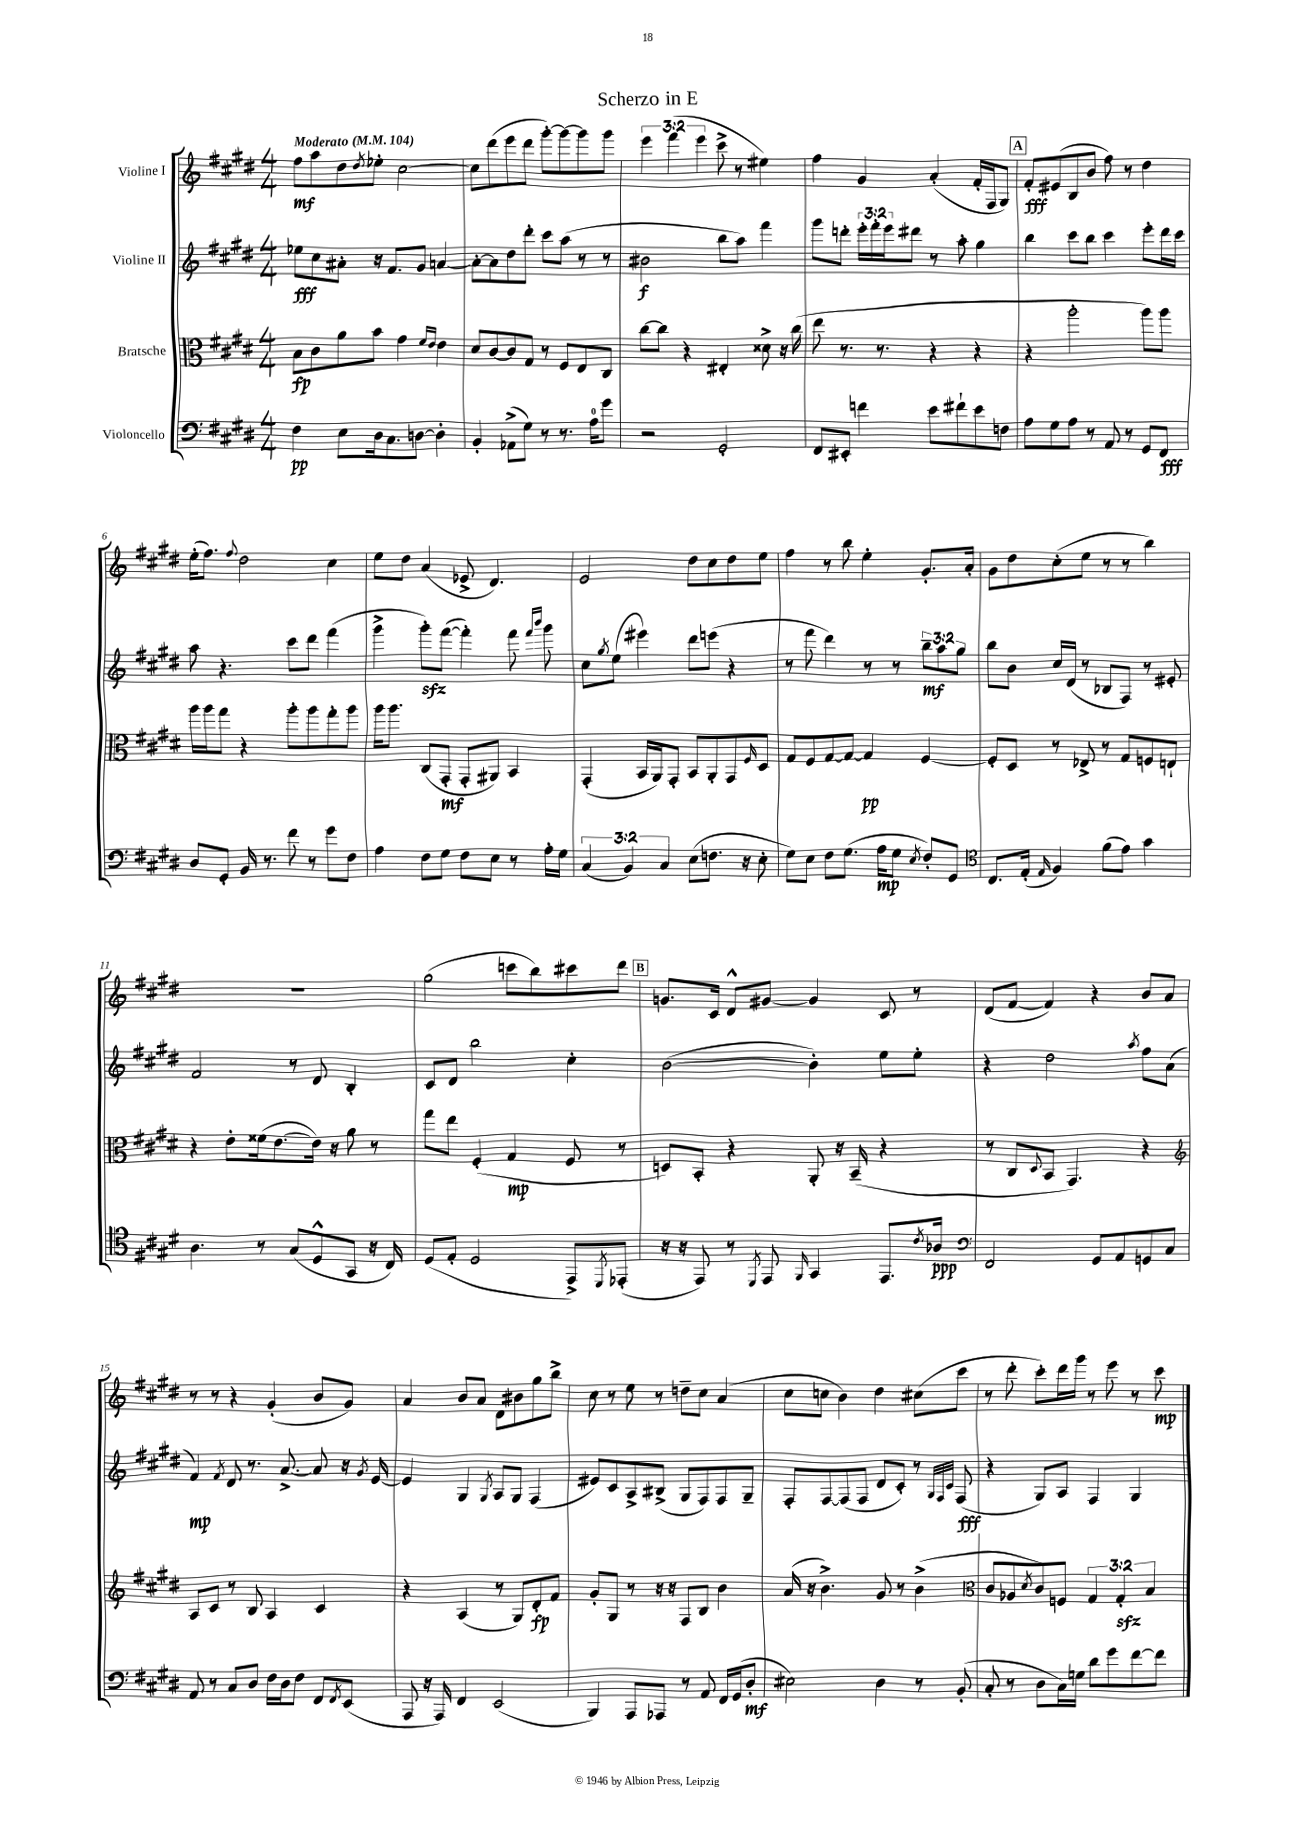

**kern	**dynam	**kern	**dynam	**kern	**dynam	**kern	**dynam
*part4	*part4	*part3	*part3	*part2	*part2	*part1	*part1
*staff4	*staff4	*staff3	*staff3	*staff2	*staff2	*staff1	*staff1
*I"Violoncello	*	*I"Bratsche	*	*I"Violine II	*	*I"Violine I	*
*clefF4	*	*clefC3	*	*clefG2	*	*clefG2	*
*k[f#c#g#d#]	*	*k[f#c#g#d#]	*	*k[f#c#g#d#]	*	*k[f#c#g#d#]	*
*M4/4	*	*M4/4	*	*M4/4	*	*M4/4	*
*MM104	*	*MM104	*	*MM104	*	*MM104	*
=1	=1	=1	=1	=1	=1	=1	=1
!	!	!	!	!	!	!LO:TX:a:B:t=Moderato	!
4F#\	pp	8B\L	fp	8ee-X\L	fff	8ff#\L	mf
.	.	8c#\	.	8cc#\	.	8aa\	.
8E\L	.	8a\	.	8a#X'\J	.	8dd#\	.
.	.	.	.	.	.	8qdd#/	.
16D#\k	.	8b\J	.	16r	.	8ee-X'\J	.
8.C#\	.	.	.	8.f#/L	.	.	.
.	.	4g#\	.	.	.	[2cc#\	.
[8Dn\J	.	.	.	8g#/J	.	.	.
.	.	16qqf#/LL	.	.	.	.	.
.	.	16qqe/JJ	.	.	.	.	.
4D'\]	.	4e\	.	[4an/	.	.	.
=2	=2	=2	=2	=2	=2	=2	=2
4BB'/	.	8d#/L	.	8a'\L_	.	8cc#\L]	.
.	.	[8c#/	.	8a\]	.	(8ddd#\	.
(8AA-X^\L	.	8c#/]	.	8dd#\	.	8eee\	.
8G#\J)	.	8G#/J	.	8ddd#'\J	.	8ddd#\J	.
8r	.	8r	.	8ccc#\L	.	[8ggg#'\L)	.
8.r	.	8F#/L	.	(8aa\J	.	8ggg#\_	.
.	.	8E/	.	8r	.	8ggg#\]	.
16A\KL	.	.	.	.	.	.	.
8g#\J	.	8C#/J	.	8r	.	8ggg#\J	.
=3	=3	=3	=3	=3	=3	=3	=3
2r	.	[8cc#\L	.	2b#X\	f	6eee\	.
.	.	8cc#\J]	.	.	.	.	.
.	.	.	.	.	.	(6fff#\	.
.	.	4r	.	.	.	.	.
.	.	.	.	.	.	6eee\	.
2GG#'/	.	4E#X'/	.	8bb\L	.	8ccc#^\	.
.	.	.	.	8aa\J)	.	8r	.
.	.	8d##X^\	.	4fff#\	.	4ee#X\)	.
.	.	16r	.	.	.	.	.
.	.	(16cc#\	.	.	.	.	.
=4	=4	=4	=4	=4	=4	=4	=4
8FF#/L	.	8ee\	.	8ggg#\L	.	4ff#\	.
8EE#X'/J	.	8.r	.	8dddn'\J	.	.	.
4fn\	.	.	.	24eee'\LL	.	4g#/	.
.	.	.	.	24fff#'\	.	.	.
.	.	8.r	.	.	.	.	.
.	.	.	.	24eee\J	.	.	.
.	.	.	.	8ddd#X\J	.	.	.
8e\L	.	4r	.	8r	.	(4a'/	.
8f#X`\	.	.	.	8aa'\	.	.	.
8e\	.	4r	.	4gg#\	.	16f#'/LL	.
.	.	.	.	.	.	16F#/J	.
8Fn\J	.	.	.	.	.	8G#/J)	.
!!LO:REH:place=s1:t=A
=5	=5	=5	=5	=5	=5	=5	=5
8A\L	.	4r	.	4bb\	.	8f#'/L	fff
8G#\	.	.	.	.	.	(8e#X/	.
8A\J	.	2aa'\	.	8ccc#\L	.	8B/	.
8r	.	.	.	8bb\J	.	8b/J	.
8AA/	.	.	.	4ccc#\	.	8ff#\)	.
8r	.	.	.	.	.	8r	.
8GG#/L	.	8aa\L)	.	8eee'\L	.	4dd#\	.
8FF#/J	fff	8aa\J	.	16ddd#\L	.	.	.
.	.	.	.	16ccc#\JJ	.	.	.
!!LO:LB:g=z
=6	=6	=6	=6	=6	=6	=6	=6
8D#/L	.	16aa\LL	.	8aa\	.	(16ee'\KL	.
.	.	16aa\J	.	.	.	8.ff#\J)	.
8GG#'/J	.	8gg#\J	.	4.r	.	.	.
.	.	.	.	.	.	8qqff#/	.
16BB/	.	4r	.	.	.	2dd#\	.
8.r	.	.	.	.	.	.	.
8f#\	.	8aa'\L	.	8ccc#\L	.	.	.
8r	.	8aa\	.	8ddd#\J	.	.	.
8g#\L	.	8gg#'\	.	(4fff#\	.	4cc#\	.
8F#\J	.	8aa\J	.	.	.	.	.
=7	=7	=7	=7	=7	=7	=7	=7
4A\	.	16aa\KL	.	4ggg#^\	.	8ee\L	.
.	.	8.aa\J	.	.	.	.	.
.	.	.	.	.	.	8dd#\J	.
8F#\L	.	(8C#/L	.	8ggg#zz'\L)	.	(4a/	.
8G#\J	.	8GG#'/J	mf	([8fff#\J	.	.	.
8F#\L	.	8GG#'/L	.	4fff#'\])	.	8e-X^/	.
8E\J	.	8AA#X/J)	.	.	.	4.d#/)	.
8r	.	4BB/	.	8fff#\	.	.	.
.	.	.	.	16qqfff#/LL	.	.	.
.	.	.	.	16qqbbb/JJ	.	.	.
16A'\LL	.	.	.	8ggg#\	.	.	.
16G#\JJ	.	.	.	.	.	.	.
=8	=8	=8	=8	=8	=8	=8	=8
(6C#/	.	(4GG#'/	.	8cc#\L	.	2e/	.
.	.	.	.	8qgg#/	.	.	.
.	.	.	.	(8ee\J	.	.	.
6BB/)	.	.	.	.	.	.	.
.	.	16BB/LL	.	4eee#X\)	.	.	.
.	.	16AA/J)	.	.	.	.	.
6C#/	.	.	.	.	.	.	.
.	.	8GG#'/J	.	.	.	.	.
(8E\L	.	8BB/L	.	8ddd#\L	.	8dd#\L	.
8.Fn\J	.	8AA'/	.	(8eeen\J	.	8cc#\	.
.	.	8GG#/	.	4r	.	8dd#\	.
16r	.	.	.	.	.	.	.
.	.	16qqF#/	.	.	.	.	.
8E'\	.	8D#/J	.	.	.	8ee\J	.
=9	=9	=9	=9	=9	=9	=9	=9
8G#\L)	.	8G#/L	.	8r	.	4ff#\	.
8E\J	.	8F#/	.	8fff#\	.	.	.
8F#\L	.	[8G#/	.	4ddd#\)	.	8r	.
(8.G#\J	.	8G#/J_	.	.	.	8bb\	.
.	.	4G#/]	pp	8r	.	4ee'\	.
16A\KL	mp	.	.	.	.	.	.
8G#\J	.	.	.	8r	.	.	.
8qE/	.	.	.	.	.	.	.
8F#'/L)	.	[4F#/	.	12bb~\L	mf	8.g#'/L	.
.	.	.	.	12aa\	.	.	.
8GG#/J	.	.	.	.	.	.	.
.	.	.	.	12gg#\J	.	.	.
.	.	.	.	.	.	16a'/Jk	.
=10	=10	=10	=10	=10	=10	=10	=10
*clefC4	*	*	*	*	*	*	*
8.C#/L	.	8F#'/L]	.	8bb\L	.	8g#\L	.
.	.	8D#/J	.	8b\J	.	8dd#\	.
(16E'/Jk	.	.	.	.	.	.	.
16qqE/	.	.	.	.	.	.	.
4F#/)	.	8r	.	16cc#/LL	.	(8cc#'\	.
.	.	.	.	(16d#/JJ	.	.	.
.	.	8E-X^/	.	8r	.	8ee\J	.
(8f#\L	.	8r	.	8B-X/L	.	8r	.
8e\J)	.	8G#/L	.	8F#/J)	.	8r	.
4g#\	.	8Fn/	.	8r	.	4bb\)	.
.	.	8En`/J	.	8e#X'/	.	.	.
!!LO:LB:g=z
=11	=11	=11	=11	=11	=11	=11	=11
4.A\	.	4r	.	2f#/	.	1r	.
.	.	8e'\L	.	.	.	.	.
8r	.	(16f##X\k	.	.	.	.	.
.	.	[8.e\	.	.	.	.	.
(8G#/L	.	.	.	8r	.	.	.
8D#^^/	.	16e\Jk])	.	8d#/	.	.	.
.	.	16r	.	.	.	.	.
8GG#/J	.	8a\	.	4B'/	.	.	.
16r	.	8r	.	.	.	.	.
16C#/)	.	.	.	.	.	.	.
=12	=12	=12	=12	=12	=12	=12	=12
(8D#/L	.	8gg#\L	.	8c#/L	.	(2gg#\	.
8E'/J	.	8ee\J	.	8d#/J	.	.	.
2D#/	.	(4F#'/	.	2bb\	.	.	.
.	.	4G#/	mp	.	.	8cccn\L	.
.	.	.	.	.	.	8bb\)	.
8EE^/L)	.	8F#/	.	4cc#'\	.	8ccc#X\	.
8qDD#/	.	.	.	.	.	.	.
(8EE-X'/J	.	8r	.	.	.	8ddd#\J	.
!!LO:REH:place=s1:t=B
=13	=13	=13	=13	=13	=13	=13	=13
16r	.	8Dn/L)	.	([2b\	.	8.gn/L	.
16r	.	.	.	.	.	.	.
8EE/)	.	8BB'/J	.	.	.	.	.
.	.	.	.	.	.	16c#/Jk	.
8r	.	4r	.	.	.	8d#^^/L	.
8qDD#/	.	.	.	.	.	.	.
8EE/	.	.	.	.	.	[8g#X/J	.
16qqFF#/	.	.	.	.	.	.	.
4GG#/	.	8AA'/	.	4b'\])	.	4g#/]	.
.	.	16r	.	.	.	.	.
.	.	(16BB~/	.	.	.	.	.
8.EE/L	.	4r	.	8ee\L	.	8c#/	.
.	.	.	.	8ee'\J	.	8r	.
8qc#/	.	.	.	.	.	.	.
16A-X/Jk	ppp	.	.	.	.	.	.
=14	=14	=14	=14	=14	=14	=14	=14
*clefF4	*	*	*	*	*	*	*
2FF#/	.	8r	.	4r	.	(8d#/L	.
.	.	8C#/L	.	.	.	[8f#/J	.
.	.	8qqD#/	.	.	.	.	.
.	.	8BB/J	.	2dd#\	.	4f#/])	.
.	.	4.GG#/)	.	.	.	.	.
8GG#/L	.	.	.	.	.	4r	.
8AA/	.	.	.	.	.	.	.
.	.	.	.	8qaa/	.	.	.
8GGn/	.	4r	.	8ff#\L	.	8b/L	.
8C#/J	.	.	.	(8a\J	.	8a/J	.
!!LO:LB:g=z
=15	=15	=15	=15	=15	=15	=15	=15
*	*	*clefG2	*	*	*	*	*
8AA/	.	8A/L	.	4f#/)	mp	8r	.
8r	.	8c#/J	.	.	.	8r	.
.	.	.	.	8qf#/	.	.	.
8C#/L	.	8r	.	8d#/	.	4r	.
8D#/J	.	8B/	.	8.r	.	.	.
16F#\LL	.	4A/	.	.	.	(4g#'/	.
16D#\J	.	.	.	[8.a^/	.	.	.
8F#\J	.	.	.	.	.	.	.
8FF#/L	.	4c#/	.	8a/]	.	8b/L	.
8qFF#/	.	.	.	.	.	.	.
(8EE/J	.	.	.	16r	.	8g#/J)	.
.	.	.	.	8qg#/	.	.	.
.	.	.	.	[16e/	.	.	.
=16	=16	=16	=16	=16	=16	=16	=16
8AAA/	.	4r	.	4e/]	.	4a/	.
16r	.	.	.	.	.	.	.
16AAA/)	.	.	.	.	.	.	.
4FF#/	.	(4A/	.	4G#/	.	8b/L	.
.	.	.	.	.	.	8a/J	.
.	.	.	.	8qG#/	.	.	.
(2EE/	.	8r	.	8A/L	.	8d#\L	.
.	.	8G#/L)	.	8G#/J	.	8b#X\	.
.	.	8d#'/	fp	(4F#/	.	8gg#\	.
.	.	8f#/J	.	.	.	8bb^\J	.
=17	=17	=17	=17	=17	=17	=17	=17
4BBB/)	.	8g#'/L	.	8e#X/L)	.	8cc#\	.
.	.	8G#/J	.	8c#/	.	8r	.
8AAA/L	.	8r	.	8A^/	.	8ee\	.
8AAA-X/J	.	16r	.	(8B#X^/J	.	8r	.
.	.	16r	.	.	.	.	.
8r	.	8F#/L	.	8G#/L	.	8ddn~\L	.
8AA/	.	8B/J	.	8F#/)	.	8cc#\J	.
16FF#/LL	.	4b\	.	8F#/	.	(4a/	.
(16GG#/J	.	.	.	.	.	.	.
8D#'/J	mf	.	.	8G#~/J	.	.	.
=18	=18	=18	=18	=18	=18	=18	=18
2E#X\)	.	(16a/	.	8F#'/L	.	8cc#\L	.
.	.	16r	.	.	.	.	.
.	.	4.b^\)	.	[8F#/	.	8ccn\J	.
.	.	.	.	(8F#/]	.	4b\)	.
.	.	.	.	8F#/J	.	.	.
4D#\	.	8g#/	.	8d#/L	.	4dd#\	.
.	.	8r	.	8c#'/J)	.	.	.
8r	.	(4b^\	.	8r	.	(8cc#X\L	.
.	.	.	.	32qqG#/LLL	.	.	.
.	.	.	.	32qqF#/	.	.	.
.	.	.	.	32qqc#/JJJ	.	.	.
(8BB'/	.	.	.	(8F#/	fff	8ccc#\J	.
=19	=19	=19	=19	=19	=19	=19	=19
*	*	*clefC3	*	*	*	*	*
8C#'/	.	8c#/L	.	4r	.	8r	.
8r	.	8A-X/	.	.	.	8ddd#'\	.
.	.	8qd#/	.	.	.	.	.
8D#\L	.	8c#/)	.	8G#/L)	.	8ccc#'\L)	.
16C#\L)	.	8Fn/J	.	8A/J	.	16ddd#\L	.
16Gn\JJ	.	.	.	.	.	16ggg#\JJ	.
8d#\L	.	6G#/	.	4F#/	.	8r	.
8g#\	.	.	.	.	.	8eee\	.
.	.	6G#zz'/	.	.	.	.	.
[8f#\	.	.	.	4G#/	.	8r	.
.	.	6B/	.	.	.	.	.
8f#\J]	.	.	.	.	.	8ccc#\	mp
==	==	==	==	==	==	==	==
*-	*-	*-	*-	*-	*-	*-	*-
